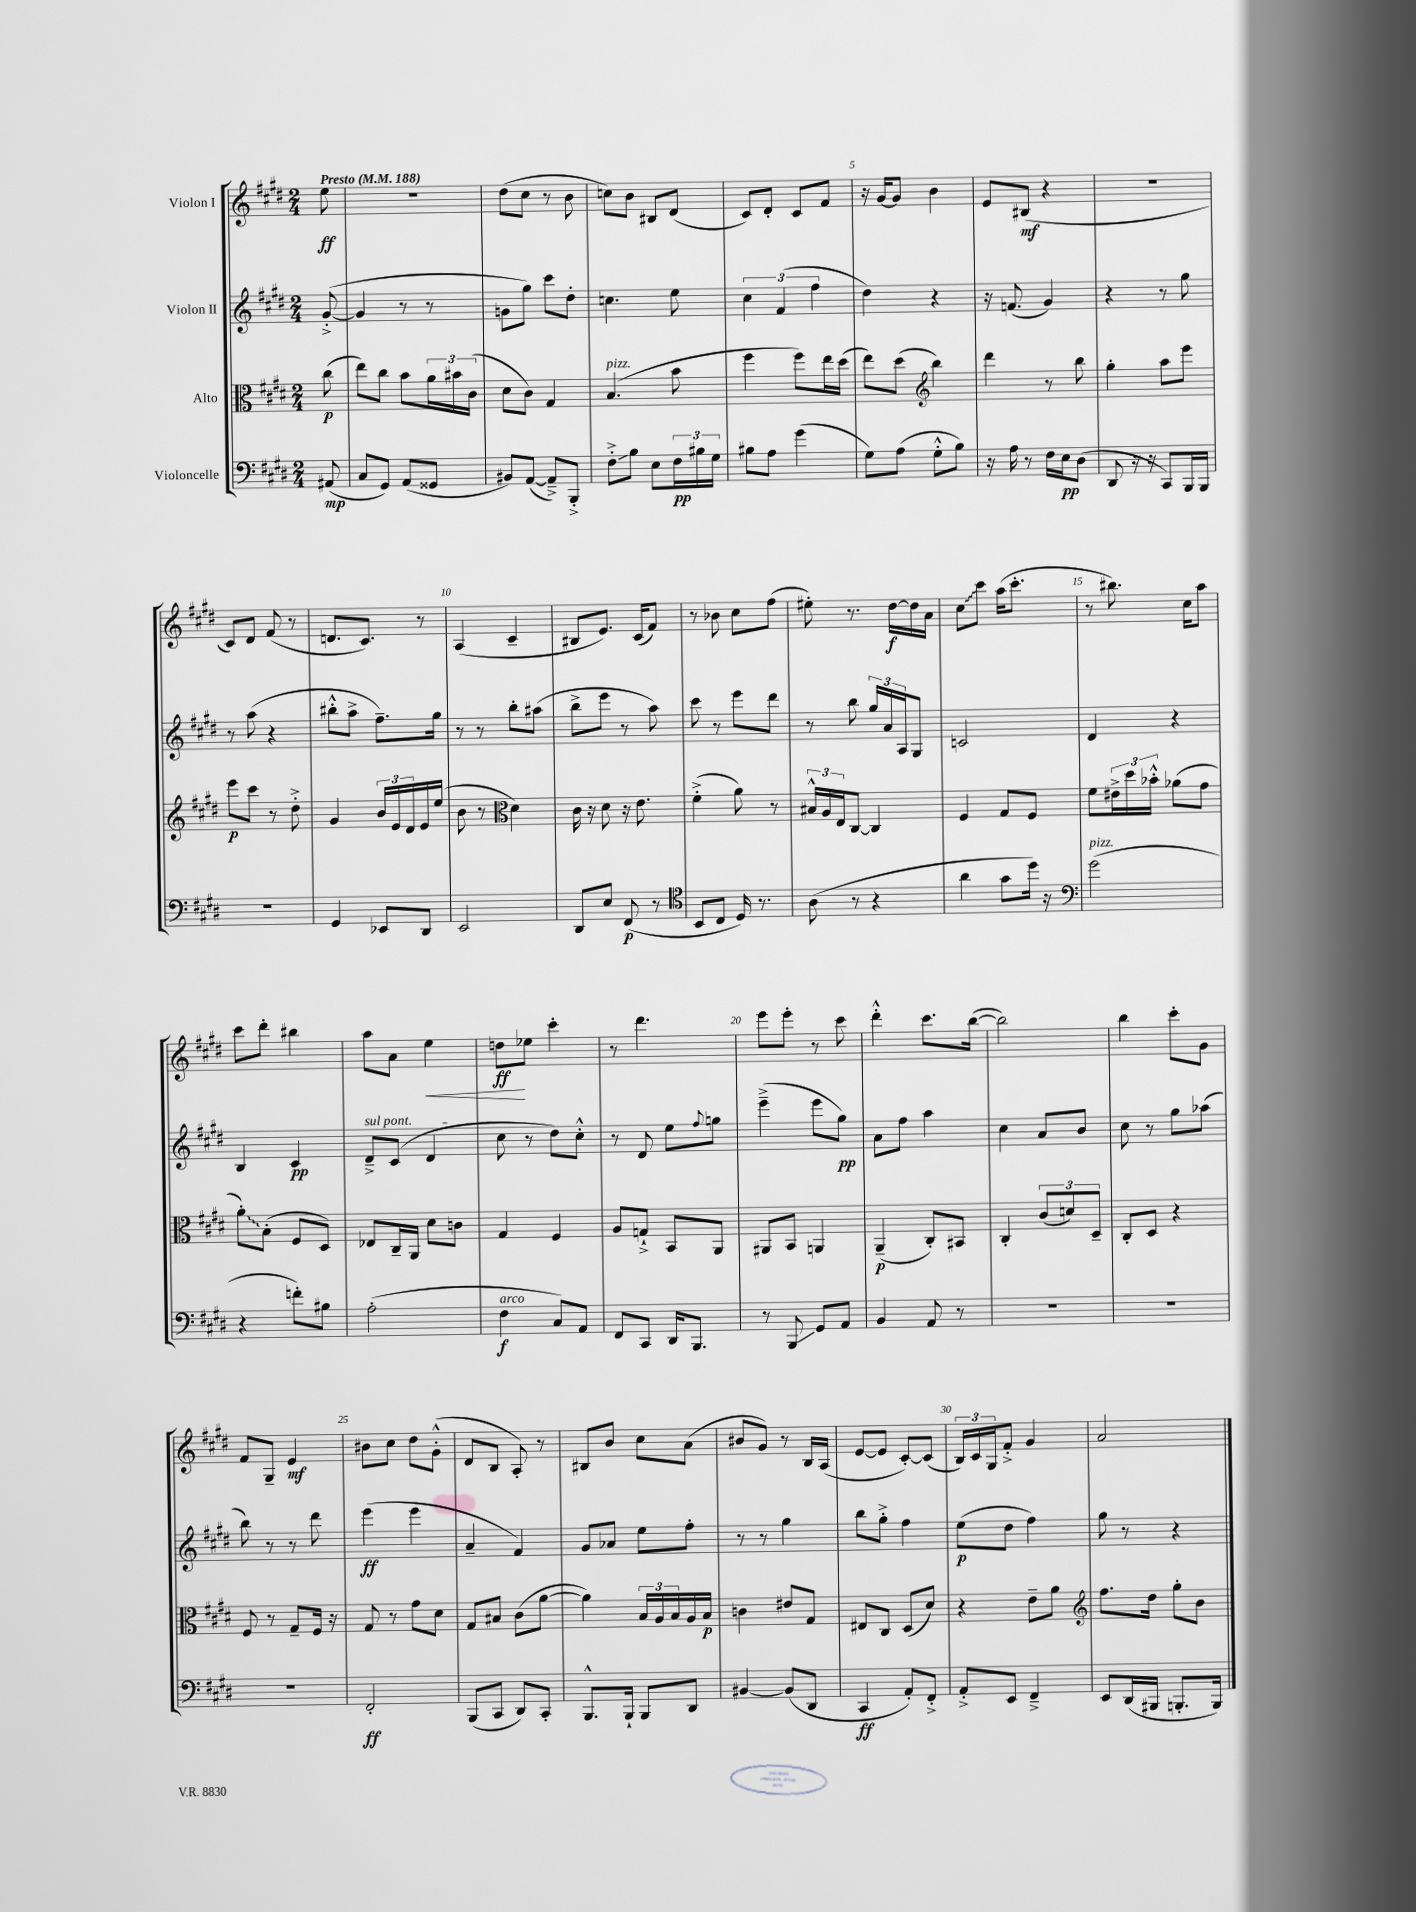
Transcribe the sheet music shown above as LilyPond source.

<<
\new StaffGroup <<
\new Staff = "s0" \with { instrumentName = "Violon I" } {
    \clef treble \key e \major \numericTimeSignature \time 2/4 \partial 8 \tempo "Presto" 4 = 188
    e''8\ff |
    R2 |
    dis''8( cis''8 r8 b'8 |
    c''8) b'8 bis8 dis'8( |
    cis'8) dis'8-. cis'8 fis'8 |
    r16 gis'16~ gis'8 b'4 |
    e'8 bis8\mf( r4 |
    r2 |
    cis'8) dis'8 fis'8( r8 |
    d'8. cis'8.) r8 |
    a4( cis'4-- |
    bis8 e'8.) cis'16( fis'8) |
    r8 bes'8 cis''8 fis''8( |
    eis''8-.) r8. dis''16~\f dis''16 a'16 |
    \once \override Glissando.style = #'zigzag cis''8\glissando cis'''8 a''16( cis'''8.-. |
    r8 bis''8.) cis''16 a''8 |
    cis'''8 dis'''8-. bis''4 |
    a''8 a'8 e''4\< |
    d''8\ff\! ees''8 cis'''4-. |
    r8 dis'''4. |
    e'''8 e'''8-. r8 cis'''8 |
    dis'''4-.-^ cis'''8. b''16~( |
    b''2) |
    b''4 cis'''8-. gis'8 |
    fis'8 gis8-- e'4\mf |
    bis'8 cis''8 dis''8 gis'8-.-^( |
    dis'8 b8 a8-.) r8 |
    bis8 b'8 cis''8 a'8( |
    bis'8 gis'8) r8 b16 a16( |
    e'8~ e'8 cis'8~-.) cis'8( |
    \tuplet 3/2 { b16) cis'16 gis16 } fis'8-.-> gis'4 |
    a'2 \bar "|." |
}
\new Staff = "s1" \with { instrumentName = "Violon II" } {
    \clef treble \key e \major \numericTimeSignature \time 2/4 \partial 8
    gis'8~-.->( |
    gis'4 r8 r8 |
    g'8 gis''8) cis'''8 dis''8-. |
    c''4. e''8 |
    \tuplet 3/2 { cis''4 fis'4( fis''4 } |
    dis''4) r4 |
    r16 f'8.( gis'4) |
    r4 r8 gis''8 |
    r8 a''8( r4 |
    bis''8-.-^ a''8-> fis''8.--) gis''16 |
    r8 r8 b''8-. ais''8( |
    b''8-> e'''8 r8 a''8) |
    cis'''8 r8 e'''8 dis'''8 |
    r8 b''8 \tuplet 3/2 { gis''16 a'16 a16 } gis8 |
    c'2 |
    dis'4 r4 |
    b4 cis'4\pp |
    \once \override TextSpanner.bound-details.left.text = \markup { \italic "sul pont." } dis'8--->\startTextSpan cis'8( dis'4 |
    cis''8\stopTextSpan r8 dis''8) cis''8-.-^ |
    r8 dis'8 e''8 \appoggiatura { fis''8 } g''8 |
    e'''4--->( e'''8 gis''8\pp) |
    a'8 fis''8 a''4 |
    cis''4 a'8 b'8 |
    cis''8 r8 gis''8 aes''8( |
    b''8) r8 r8 dis'''8 |
    e'''4\ff( e'''4 |
    a'4-- fis'4) |
    gis'8 aes'8 e''8 fis''8-. |
    r8 r8 gis''4 |
    b''8 gis''8-.-> fis''4 |
    e''8\p( dis''8 fis''4) |
    gis''8 r8 r4 \bar "|." |
}
\new Staff = "s2" \with { instrumentName = "Alto" } {
    \clef alto \key e \major \numericTimeSignature \time 2/4 \partial 8
    cis''8\p( |
    e''8) cis''8 b'8 \tuplet 3/2 { a'16 bis'16 cis'16( } |
    dis'8 cis'8) gis4 |
    b4.^\markup { \italic "pizz." }( b'8 |
    fis''4 fis''8) e''16 dis''16( |
    e''8) dis''8( \clef treble b''4) |
    dis'''4 r8 b''8 |
    gis''4-. a''8 e'''8 |
    e'''8\p cis'''8 r8 dis''8-.-> |
    gis'4 \tuplet 3/2 { b'16 e'16 dis'16 } e'16 e''16( |
    b'8 r8 \clef alto dis'4) |
    cis'16 r16 dis'8 r16 e'8. |
    fis'4-.->( a'8) r8 |
    \tuplet 3/2 { bis16-^ a16 e16 } cis8~ cis4 |
    fis4 gis8 fis8 |
    fis'8 \tuplet 3/2 { eis'16-> dis''16 bes'16-.-^ } aes'8( gis'8 |
    \once \override Glissando.style = #'zigzag a'8-.\glissando) b8-.( fis8 dis8) |
    ees8 cis16-- a,16 dis'8 c'8 |
    gis4 fis4 |
    a8 g8-!-> b,8 a,8 |
    ais,8 b,8 a,4 |
    a,4--\p( cis8-.) bis,8 |
    cis4-. \tuplet 3/2 { cis'8( d'8) dis8-- } |
    cis8-. dis8 r4 |
    fis8 r8 gis8-- fis16 r16 |
    gis8 r8 gis'8 dis'8 |
    gis8 bis8 cis'8( a'8~ |
    a'4) \tuplet 3/2 { b16 a16 b16 } a16 b16\p |
    c'4 eis'8 gis8 |
    eis8 cis8 dis8( dis'8) |
    r4 e'8-- a'8 |
    \clef treble fis''8. dis''16 gis''8-. b'8 \bar "|." |
}
\new Staff = "s3" \with { instrumentName = "Violoncelle" } {
    \clef bass \key e \major \numericTimeSignature \time 2/4 \partial 8
    ais,8\mp( |
    cis8 gis,8) a,8( gisis,8 |
    bis,8) a,8~( a,8--->) b,,8-.-> |
    fis8-.->\glissando b8 e8 \tuplet 3/2 { fis16\pp bis16 gis16 } |
    bis8 a8 gis'4( |
    gis8) a8( gis8-.-^ b8) |
    r16 a16 r8 fis16 e16\pp dis8( |
    dis,8 r16 r16 cis,8) b,,16 b,,16 |
    r2 |
    gis,4 ees,8 dis,8 |
    e,2 |
    dis,8 e8 fis,8\p( r8 |
    \clef tenor b,8 cis8 dis16) r8. |
    a8( r8 r4 |
    a'4 gis'8 dis''16) r16 |
    \clef bass gis'2^\markup { \italic "pizz." }( |
    r4 f'8-.) bis8 |
    a2-.( |
    fis4\f^\markup { \italic "arco" } cis8) a,8 |
    fis,8 cis,8 dis,16 b,,8. |
    r8 b,,8\glissando gis,8 a,8 |
    b,4 a,8 r8 |
    r2 |
    R2 |
    R2 |
    fis,2-.\ff |
    b,,8( cis,8 dis,8) cis,8-. |
    b,,8.-^ b,,16-! b,,8 dis,8 |
    bis,4~ bis,8( dis,8 |
    cis,4\ff a,8-.) fis,8-.-> |
    a,8-.-> e,8 fis,4---> |
    e,8 dis,16( bis,,16 b,,8.-. b,,16) \bar "|." |
}
>>
>>
\layout { \context { \Score \override BarNumber.break-visibility = ##(#f #t #t) barNumberVisibility = #(every-nth-bar-number-visible 5) } }
